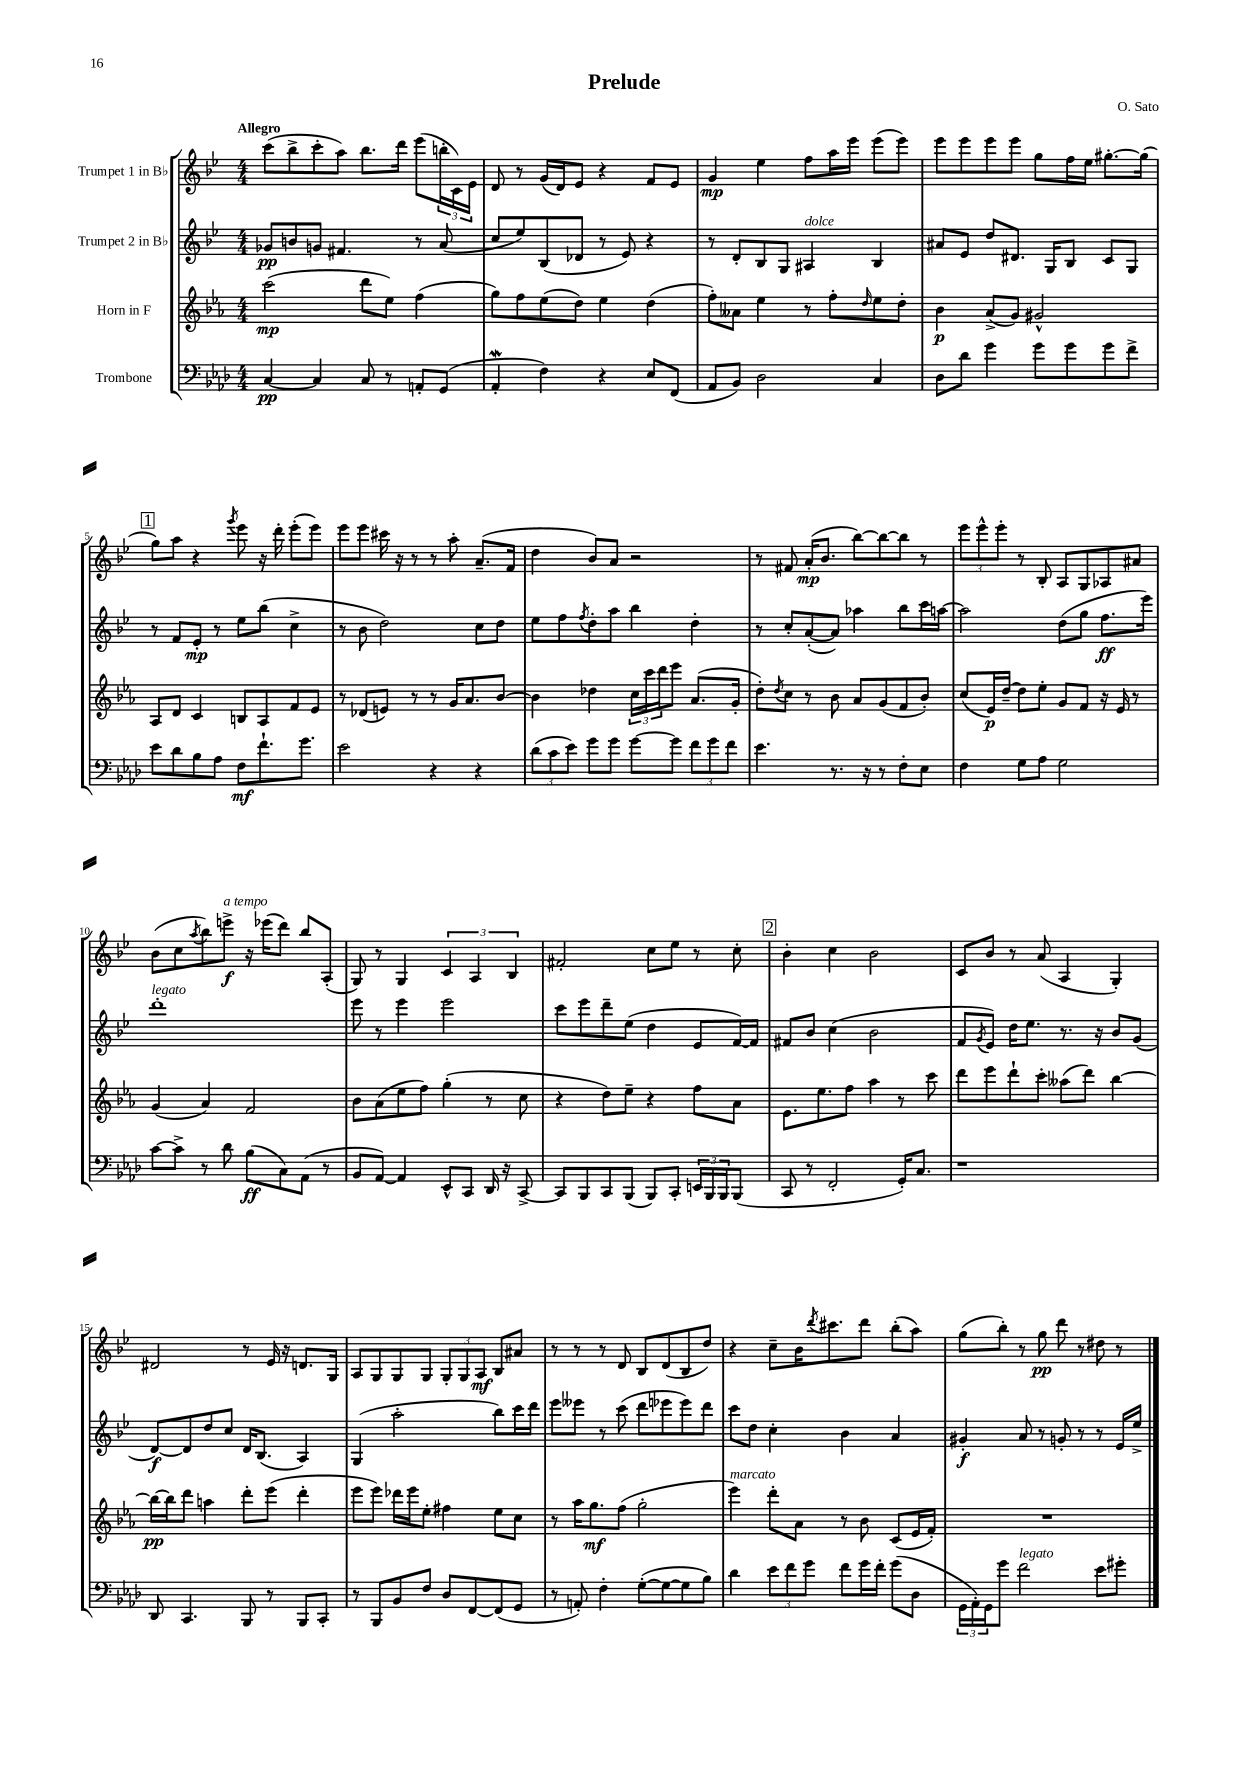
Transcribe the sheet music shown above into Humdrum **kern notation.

**kern	**dynam	**kern	**dynam	**kern	**dynam	**kern	**dynam
*part4	*part4	*part3	*part3	*part2	*part2	*part1	*part1
*staff4	*staff4	*staff3	*staff3	*staff2	*staff2	*staff1	*staff1
*I"Trombone	*	*I"Horn in F	*	*I"Trumpet 2 in B♭	*	*I"Trumpet 1 in B♭	*
*clefF4	*	*clefG2	*	*clefG2	*	*clefG2	*
*k[b-e-a-d-]	*	*k[b-e-a-]	*	*k[b-e-]	*	*k[b-e-]	*
*M4/4	*	*M4/4	*	*M4/4	*	*M4/4	*
=1	=1	=1	=1	=1	=1	=1	=1
!	!	!	!	!	!	!LO:TX:a:B:t=Allegro	!
[4C/	pp	(2ccc\	mp	8g-X/L	pp	(8ccc\L	.
.	.	.	.	8bn/	.	8bb-^\	.
4C/]	.	.	.	8gn/J	.	8ccc'\	.
.	.	.	.	4.f#X/	.	8aa\J)	.
8C/	.	8ddd\L	.	.	.	8.bb-\L	.
8r	.	8ee-\J)	.	.	.	.	.
.	.	.	.	.	.	16ddd\Jk	.
8AAn'/L	.	(4ff\	.	8r	.	(8eee-\L	.
(8GG/J	.	.	.	(8a/	.	24bbn'\L	.
.	.	.	.	.	.	24c\)	.
.	.	.	.	.	.	24e-\JJ	.
=2	=2	=2	=2	=2	=2	=2	=2
4AA-w'/	.	8gg\L)	.	8cc/L	.	8d/	.
.	.	8ff\	.	8ee-/)	.	8r	.
4F\)	.	(8ee-\	.	(8B-/	.	(16g/LL	.
.	.	.	.	.	.	16d/J)	.
.	.	8dd\J)	.	8d-X/J	.	8e-/J	.
4r	.	4ee-\	.	8r	.	4r	.
.	.	.	.	8e-/)	.	.	.
8E-/L	.	(4dd\	.	4r	.	8f/L	.
(8FF/J	.	.	.	.	.	8e-/J	.
=3	=3	=3	=3	=3	=3	=3	=3
8AA-/L	.	8ff'\L)	.	8r	.	4g/	mp
8BB-/J)	.	8a--X\J	.	8d'/L	.	.	.
2D-\	.	4ee-\	.	8B-/	.	4ee-\	.
.	.	.	.	8G/J	.	.	.
!	!	!	!	!LO:TX:a:i:t=dolce	!	!	!
.	.	8r	.	4A#X/	.	8ff\L	.
.	.	8ff'\L	.	.	.	16aa\L	.
.	.	.	.	.	.	16eee-\JJ	.
.	.	16qqdd/	.	.	.	.	.
4C/	.	8ee-\	.	4B-/	.	(8eee-\L	.
.	.	8dd'\J	.	.	.	8eee-\J)	.
=4	=4	=4	=4	=4	=4	=4	=4
8D-\L	.	4b-\	p	8a#X/L	.	8eee-\L	.
8d-\J	.	.	.	8e-/J	.	8eee-\	.
4g\	.	(8a-^/L	.	8dd/L	.	8eee-\	.
.	.	8g/J)	.	8.d#X/J	.	8eee-\J	.
8g\L	.	2g#X^^/	.	.	.	8gg\L	.
.	.	.	.	16G/KL	.	.	.
8g\	.	.	.	8B-/J	.	16ff\L	.
.	.	.	.	.	.	16ee-\JJ	.
8g\	.	.	.	8c/L	.	[8.gg#X'\L	.
8f^\J	.	.	.	8G/J	.	.	.
.	.	.	.	.	.	(16gg#\Jk]	.
!!LO:LB:g=z
!!LO:REH:place=s1:t=1
=5	=5	=5	=5	=5	=5	=5	=5
8e-\L	.	8A-/L	.	8r	.	8gg\L)	.
8d-\	.	8d/J	.	8f/L	.	8aa\J	.
8B-\	.	4c/	.	8e-'/J	mp	4r	.
8A-\J	.	.	.	8r	.	.	.
.	.	.	.	.	.	8qggg/	.
8F\L	mf	8Bn/L	.	8ee-\L	.	8eee-\	.
8.f`\	.	8A-/	.	(8bb-\J	.	16r	.
.	.	.	.	.	.	16ddd'\	.
.	.	8f/	.	4cc^\	.	(8eee-'\L	.
8.g\J	.	.	.	.	.	.	.
.	.	8e-/J	.	.	.	8eee-\J)	.
=6	=6	=6	=6	=6	=6	=6	=6
2e-\	.	8r	.	8r	.	8eee-\L	.
.	.	(8d-X/L	.	8b-\	.	8eee-\J	.
.	.	8en/J)	.	2dd\)	.	16ccc#X\	.
.	.	.	.	.	.	16r	.
.	.	8r	.	.	.	8r	.
4r	.	8r	.	.	.	8r	.
.	.	16g/KL	.	.	.	8aa'\	.
.	.	8.a-/	.	.	.	.	.
4r	.	.	.	8cc\L	.	(8.a~/L	.
.	.	[8b-/J	.	8dd\J	.	.	.
.	.	.	.	.	.	16f/Jk	.
=7	=7	=7	=7	=7	=7	=7	=7
(12d-\L	.	4b-\]	.	8ee-\L	.	4dd\	.
12c\	.	.	.	.	.	.	.
.	.	.	.	8ff\	.	.	.
12e-\J)	.	.	.	.	.	.	.
.	.	.	.	8qff/	.	.	.
8g\L	.	4dd-X\	.	8dd'\	.	8b-/L)	.
8g\J	.	.	.	8aa\J	.	8a/J	.
[8g\L	.	24cc\LL	.	4bb-\	.	2r	.
.	.	24ccc\	.	.	.	.	.
.	.	24ddd\J	.	.	.	.	.
8g\J]	.	8eee-\J	.	.	.	.	.
12f\L	.	(8.a-/L	.	4dd'\	.	.	.
12g\	.	.	.	.	.	.	.
12f\J	.	.	.	.	.	.	.
.	.	16g'/Jk	.	.	.	.	.
=8	=8	=8	=8	=8	=8	=8	=8
4.e-\	.	8dd'\L)	.	8r	.	8r	.
.	.	8qdd/	.	.	.	.	.
.	.	8cc\J	.	8cc'/L	.	8f#X/	.
.	.	8r	.	([8a'/	.	(16a'/KL	mp
.	.	.	.	.	.	8.b-/J	.
8.r	.	8b-\	.	8a/J])	.	.	.
.	.	8a-/L	.	4aa-X\	.	[8bb-\L)	.
16r	.	.	.	.	.	.	.
8r	.	(8g/	.	.	.	8bb-\_	.
8F'\L	.	8f/	.	8bb-\L	.	8bb-\J]	.
8E-\J	.	8b-'/J)	.	16ccc\L	.	8r	.
.	.	.	.	[16aan\JJ	.	.	.
=9	=9	=9	=9	=9	=9	=9	=9
4F\	.	(8cc/L	.	2aa\]	.	12eee-\L	.
.	.	.	.	.	.	12eee-^^\	.
.	.	16e-/L)	p	.	.	.	.
.	.	.	.	.	.	12eee-'\J	.
.	.	[16dd~/JJ	.	.	.	.	.
8G\L	.	8dd\L]	.	.	.	8r	.
8A-\J	.	8ee-'\J	.	.	.	8B-'/	.
2G\	.	8g/L	.	(8dd\L	.	8A/L	.
.	.	8f/J	.	8gg\J	.	8G/	.
.	.	16r	.	8.ff\L	ff	8A-X/	.
.	.	16e-/	.	.	.	.	.
.	.	8r	.	.	.	8a#X/J	.
.	.	.	.	16eee-\Jk)	.	.	.
!!LO:LB:g=z
=10	=10	=10	=10	=10	=10	=10	=10
!	!	!	!	!LO:TX:a:i:t=legato	!	!	!
[8c\L	.	(4g/	.	1ddd'	.	(8b-\L	.
8c^\J]	.	.	.	.	.	8cc\	.
.	.	.	.	.	.	8qaa/	.
8r	.	4a-/)	.	.	.	8bb-\)	.
!	!	!	!	!	!	!LO:TX:a:i:t=a tempo	!
8d-\	.	.	.	.	.	8eeen^\J	f
(8B-\L	ff	2f/	.	.	.	16r	.
.	.	.	.	.	.	(16eee-X\KL	.
8C\)	.	.	.	.	.	8ddd\J)	.
(8AA-\J	.	.	.	.	.	8bb-/L	.
8r	.	.	.	.	.	(8A'/J	.
=11	=11	=11	=11	=11	=11	=11	=11
8BB-/L	.	8b-\L	.	8eee-\	.	8G/)	.
[8AA-/J)	.	(8a-\	.	8r	.	8r	.
4AA-/]	.	8ee-\	.	4eee-\	.	4G/	.
.	.	8ff\J)	.	.	.	.	.
8EE-^^/L	.	(4gg'\	.	2eee-\	.	6c/	.
8CC/J	.	.	.	.	.	.	.
.	.	.	.	.	.	6A/	.
16DD-/	.	8r	.	.	.	.	.
16r	.	.	.	.	.	.	.
.	.	.	.	.	.	6B-/	.
[8CC^/	.	8cc\	.	.	.	.	.
=12	=12	=12	=12	=12	=12	=12	=12
8CC/L]	.	4r	.	8ccc\L	.	2f#X'/	.
8BBB-/	.	.	.	8eee-\	.	.	.
8CC/	.	8dd\L)	.	8ddd~\	.	.	.
(8BBB-/J	.	8ee-~\J	.	(8ee-\J	.	.	.
8BBB-/L)	.	4r	.	4dd\	.	8cc\L	.
8CC'/J	.	.	.	.	.	8ee-\J	.
24EEn/LL	.	8ff\L	.	8e-/L	.	8r	.
24BBB-/	.	.	.	.	.	.	.
24BBB-/J	.	.	.	.	.	.	.
(8BBB-/J	.	8a-\J	.	[16f/L)	.	8cc'\	.
.	.	.	.	16f/JJ]	.	.	.
!!LO:REH:place=s1:t=2
=13	=13	=13	=13	=13	=13	=13	=13
8CC/	.	8.e-\L	.	8f#X/L	.	4b-'\	.
8r	.	.	.	8b-/J	.	.	.
.	.	8.ee-\	.	.	.	.	.
2FF'/	.	.	.	(4cc\	.	4cc\	.
.	.	8ff\J	.	.	.	.	.
.	.	4aa-\	.	2b-\	.	2b-\	.
16GG'/KL)	.	8r	.	.	.	.	.
8.C/J	.	.	.	.	.	.	.
.	.	8ccc\	.	.	.	.	.
=14	=14	=14	=14	=14	=14	=14	=14
1r	.	8ddd\L	.	8f/L	.	8c/L	.
.	.	.	.	8qg/	.	.	.
.	.	8eee-\	.	8e-/J)	.	8b-/J	.
.	.	8ddd`\	.	16dd\KL	.	8r	.
.	.	.	.	8.ee-\J	.	.	.
.	.	8ccc'\J	.	.	.	(8a/	.
.	.	(8aa--X\L	.	8.r	.	4A/	.
.	.	8ddd\J)	.	.	.	.	.
.	.	.	.	16r	.	.	.
.	.	[4bb-\	.	8b-/L	.	4G'/)	.
.	.	.	.	(8g/J	.	.	.
!!LO:LB:g=z
=15	=15	=15	=15	=15	=15	=15	=15
8DD-/	.	16bb-\LL_	pp	[8d/L)	f	2d#X/	.
.	.	16bb-\J]	.	.	.	.	.
4.CC/	.	8ddd\J	.	8d/]	.	.	.
.	.	4aan\	.	8dd/	.	.	.
.	.	.	.	8cc/J	.	.	.
8BBB-/	.	8ddd'\L	.	16d/KL	.	8r	.
.	.	.	.	(8.B-/J	.	.	.
8r	.	(8eee-\J	.	.	.	16e-/	.
.	.	.	.	.	.	16r	.
8BBB-/L	.	4ddd'\	.	4A/)	.	8.dn/L	.
8CC'/J	.	.	.	.	.	.	.
.	.	.	.	.	.	16G/Jk	.
=16	=16	=16	=16	=16	=16	=16	=16
8r	.	8eee-\L	.	(4G/	.	8A/L	.
8BBB-/L	.	8eee-\J)	.	.	.	8G/	.
8BB-/	.	16ddd-X\LL	.	2aa'\	.	8G/	.
.	.	16eee-\J	.	.	.	.	.
8F/J	.	8ee-'\J	.	.	.	8G/J	.
8D-/L	.	4ff#X\	.	.	.	12G'/L	.
.	.	.	.	.	.	12G/	.
[8FF/	.	.	.	.	.	.	.
.	.	.	.	.	.	12A/J	mf
(8FF/]	.	8ee-\L	.	8bb-\L)	.	8B-/L	.
8GG/J	.	8cc\J	.	16ccc\L	.	8a#X/J	.
.	.	.	.	16ddd\JJ	.	.	.
=17	=17	=17	=17	=17	=17	=17	=17
8r	.	8r	.	8eee-\L	.	8r	.
8AAn'/)	.	16aa-\KL	.	8eee--X\J	.	8r	.
.	.	8.gg\	mf	.	.	.	.
4F'\	.	.	.	8r	.	8r	.
.	.	(8ff\J	.	(8ccc\	.	8d/	.
([8G'\L	.	2gg'\	.	8ddd\L	.	8B-/L	.
8G\_	.	.	.	8eee-X\	.	(8d/	.
8G\]	.	.	.	8eee-\)	.	8B-/	.
8B-\J)	.	.	.	8ddd\J	.	8dd/J)	.
=18	=18	=18	=18	=18	=18	=18	=18
!	!	!LO:TX:a:i:t=marcato	!	!	!	!	!
4d-\	.	4eee-\)	.	8ccc\L	.	4r	.
.	.	.	.	8dd\J	.	.	.
12e-\L	.	8ddd'\L	.	4cc'\	.	8cc~\L	.
12f\	.	.	.	.	.	.	.
.	.	8a-\J	.	.	.	16b-\K	.
12g\J	.	.	.	.	.	.	.
.	.	.	.	.	.	8qddd/	.
.	.	.	.	.	.	8.ccc#X\	.
8f\L	.	8r	.	4b-\	.	.	.
16g\L	.	8b-\	.	.	.	8ddd\J	.
16f'\JJ	.	.	.	.	.	.	.
(8g\L	.	(8c/L	.	4a/	.	(8bb-'\L	.
8D-\J	.	16e-/L	.	.	.	8aa\J)	.
.	.	16f'/JJ)	.	.	.	.	.
=19	=19	=19	=19	=19	=19	=19	=19
24GG\LL	.	1r	.	4g#X'/	f	(8gg\L	.
24AA-'\)	.	.	.	.	.	.	.
24GG\J	.	.	.	.	.	.	.
8g\J	.	.	.	.	.	8bb-'\J)	.
!LO:TX:a:i:t=legato	!	!	!	!	!	!	!
2f\	.	.	.	8a/	.	8r	.
.	.	.	.	8r	.	8gg\	pp
.	.	.	.	8gn'/	.	8ddd\	.
.	.	.	.	8r	.	8r	.
8e-\L	.	.	.	8r	.	8dd#X\	.
8g#X'\J	.	.	.	16e-/LL	.	8r	.
.	.	.	.	16ee-^/JJ	.	.	.
==	==	==	==	==	==	==	==
*-	*-	*-	*-	*-	*-	*-	*-
